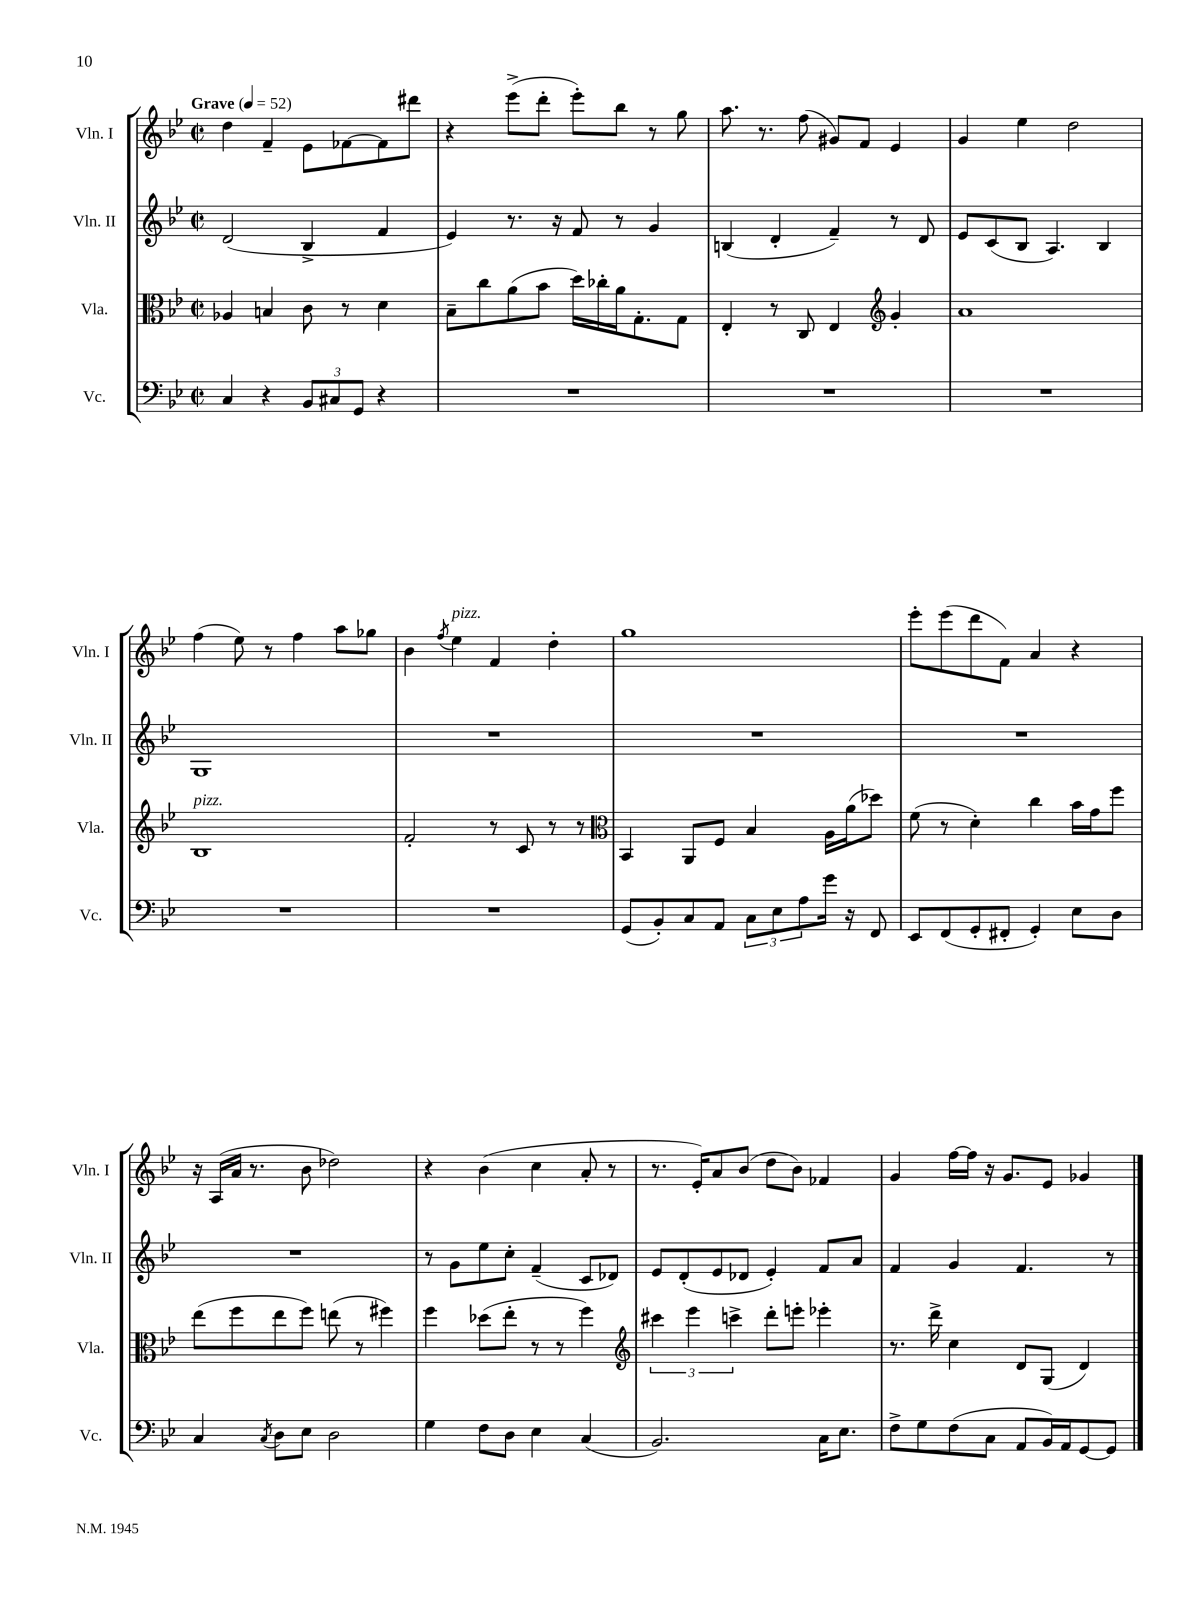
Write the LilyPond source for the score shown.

<<
\new StaffGroup <<
\new Staff = "s0" \with { instrumentName = "Vln. I" shortInstrumentName = "Vln. I" } {
    \clef treble \key bes \major \defaultTimeSignature \time 2/2 \tempo "Grave" 4 = 52
    d''4 f'4-- ees'8 fes'8~ fes'8 dis'''8 |
    r4 ees'''8->( d'''8-. ees'''8-.) bes''8 r8 g''8 |
    a''8. r8. f''8( gis'8) f'8 ees'4 |
    g'4 ees''4 d''2 |
    f''4( ees''8) r8 f''4 a''8 ges''8 |
    bes'4 \acciaccatura { f''8 } ees''4^\markup { \italic "pizz." } f'4 d''4-. |
    g''1 |
    ees'''8-. ees'''8( d'''8 f'8) a'4 r4 |
    r16 a16( a'16 r8. bes'8 des''2) |
    r4 bes'4( c''4 a'8-. r8 |
    r8. ees'16-.) a'8 bes'8( d''8 bes'8) fes'4 |
    g'4 f''16~ f''16 r16 g'8. ees'8 ges'4 \bar "|." |
}
\new Staff = "s1" \with { instrumentName = "Vln. II" shortInstrumentName = "Vln. II" } {
    \clef treble \key bes \major \defaultTimeSignature \time 2/2
    d'2( bes4-> f'4 |
    ees'4) r8. r16 f'8 r8 g'4 |
    b4( d'4-. f'4--) r8 d'8 |
    ees'8 c'8( bes8 a4.) bes4 |
    g1 |
    R1 |
    R1 |
    R1 |
    R1 |
    r8 g'8 ees''8 c''8-. f'4--( c'8 des'8) |
    ees'8 d'8-.( ees'8 des'8 ees'4-.) f'8 a'8 |
    f'4 g'4 f'4. r8 \bar "|." |
}
\new Staff = "s2" \with { instrumentName = "Vla." shortInstrumentName = "Vla." } {
    \clef alto \key bes \major \defaultTimeSignature \time 2/2
    aes4 b4 c'8 r8 d'4 |
    bes8-- c''8 a'8( bes'8 d''16) ces''16-. a'16 g8.-. g8 |
    ees4-. r8 c8 ees4 \clef treble g'4-. |
    a'1 |
    bes1^\markup { \italic "pizz." } |
    f'2-. r8 c'8 r8 r8 |
    \clef alto bes,4 a,8 f8 bes4 a16 a'16( des''8) |
    f'8( r8 d'4-.) c''4 bes'16 g'16 f''8 |
    ees''8( f''8 ees''8 f''8) e''8( r8 fis''4) |
    f''4 des''8( ees''8-. r8 r8 f''4) |
    \clef treble \tuplet 3/2 { cis'''4 ees'''4 c'''4-> } d'''8-. e'''8-. ees'''4-. |
    r8. d'''16-> c''4 d'8 g8( d'4) \bar "|." |
}
\new Staff = "s3" \with { instrumentName = "Vc." shortInstrumentName = "Vc." } {
    \clef bass \key bes \major \defaultTimeSignature \time 2/2
    c4 r4 \tuplet 3/2 { bes,8 cis8 g,8 } r4 |
    R1 |
    R1 |
    R1 |
    R1 |
    R1 |
    g,8( bes,8-.) c8 a,8 \tuplet 3/2 { c8 ees8 a8 } g'16 r16 f,8 |
    ees,8 f,8( g,8-. fis,8-. g,4-.) ees8 d8 |
    c4 \acciaccatura { c8 } d8 ees8 d2 |
    g4 f8 d8 ees4 c4( |
    bes,2.) c16 ees8. |
    f8-> g8 f8( c8 a,8 bes,16) a,16 g,8~ g,8 \bar "|." |
}
>>
>>
\layout { \context { \Score \remove "Bar_number_engraver" } }
